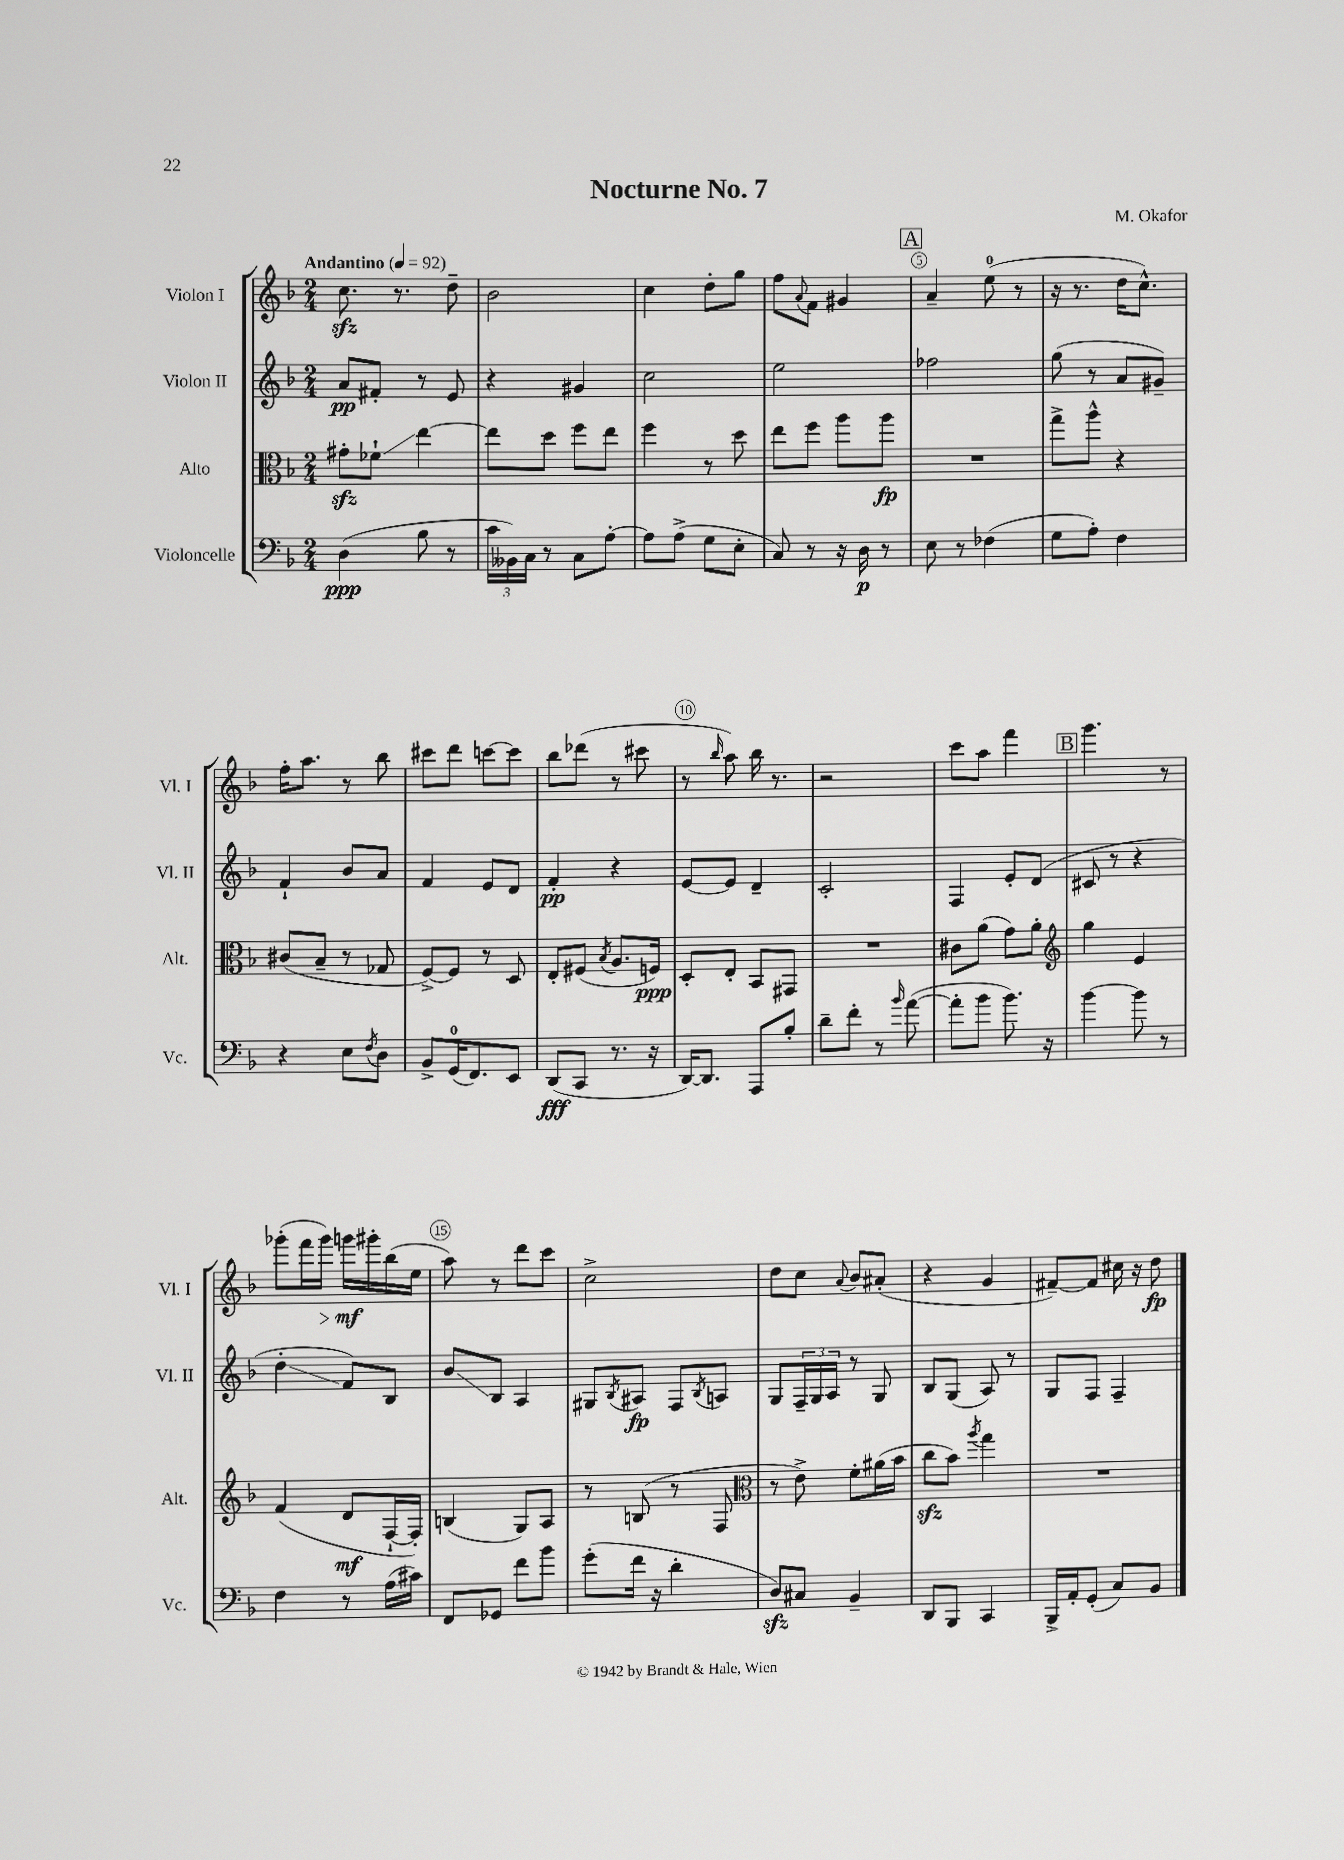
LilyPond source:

\header { title = "Nocturne No. 7" composer = "M. Okafor" }
<<
\new StaffGroup <<
\new Staff = "s0" \with { instrumentName = "Violon I" shortInstrumentName = "Vl. I" } {
    \clef treble \key f \major \numericTimeSignature \time 2/4 \tempo "Andantino" 4 = 92
    c''8.\sfz r8. d''8-- |
    bes'2 |
    c''4 d''8-. g''8 |
    f''8 \appoggiatura { a'8 } f'8 gis'4 |
    \mark \markup { \box "A" } a'4-- e''8-0( r8 |
    r16 r8. d''16 c''8.-^) |
    f''16-. a''8. r8 bes''8 |
    cis'''8 d'''8 c'''8~ c'''8 |
    bes''8 des'''8( r8 cis'''8 |
    r8 \grace { bes''16 } a''8) bes''16 r8. |
    r2 |
    c'''8 a''8 f'''4 |
    \mark \markup { \box "B" } g'''4. r8 |
    ges'''8-.( f'''16 ges'''16\>) g'''16\mf\! gis'''16-. bes''16( e''16 |
    a''8) r8 d'''8 c'''8 |
    c''2-> |
    d''8 c''8 \appoggiatura { a'8 } bes'8 ais'8-.( |
    r4 g'4 |
    fis'8~--) fis'8 cis''16 r16 d''8\fp \bar "|." |
}
\new Staff = "s1" \with { instrumentName = "Violon II" shortInstrumentName = "Vl. II" } {
    \clef treble \key f \major \numericTimeSignature \time 2/4
    a'8\pp fis'8-. r8 e'8 |
    r4 gis'4 |
    c''2 |
    e''2 |
    \mark \markup { \box "A" } fes''2 |
    g''8( r8 a'8 gis'8--) |
    f'4-! bes'8 a'8 |
    f'4 e'8 d'8 |
    f'4-.\pp r4 |
    e'8~ e'8 d'4-- |
    c'2-. |
    f4 e'8-. d'8( |
    \mark \markup { \box "B" } cis'8 r8 r4 |
    d''4-.\glissando f'8) bes8 |
    bes'8\glissando bes8 a4 |
    gis8 \acciaccatura { bes8 } ais8\fp f8 \acciaccatura { bes8 } a8 |
    g8 \tuplet 3/2 { f16-- g16 a16 } r8 g8 |
    bes8 g8( a8) r8 |
    g8 f8 f4-- \bar "|." |
}
\new Staff = "s2" \with { instrumentName = "Alto" shortInstrumentName = "Alt." } {
    \clef alto \key f \major \numericTimeSignature \time 2/4
    gis'8-.\sfz fes'8-!\glissando e''4~ |
    e''8 d''8 f''8 e''8 |
    f''4 r8 d''8 |
    e''8 f''8 a''8 a''8\fp |
    \mark \markup { \box "A" } R2 |
    g''8-> a''8-^ r4 |
    cis'8( bes8-- r8 ges8 |
    f8~->) f8 r8 d8 |
    e8-. fis8( \acciaccatura { bes8 } a8. f16\ppp) |
    d8-. e8-. bes,8 gis,8 |
    R2 |
    cis'8 a'8( g'8) a'8-. |
    \mark \markup { \box "B" } \clef treble g''4 e'4 |
    f'4( d'8\mf f16~-! f16-.) |
    b4( g8) a8 |
    r8 b8( r8 f8 |
    \clef alto r8 e'8->) f'8-. ais'16( bes'16 |
    c''8\sfz bes'8) \acciaccatura { a''8 } g''4 |
    R2 \bar "|." |
}
\new Staff = "s3" \with { instrumentName = "Violoncelle" shortInstrumentName = "Vc." } {
    \clef bass \key f \major \numericTimeSignature \time 2/4
    d4\ppp( bes8 r8 |
    \tuplet 3/2 { c'16 beses,16) c16 } r8 c8 a8~-. |
    a8 a8->( g8 e8-. |
    c8) r8 r16 d16\p r8 |
    \mark \markup { \box "A" } e8 r8 fes4( |
    g8 a8-.) f4 |
    r4 e8 \acciaccatura { f8 } d8 |
    bes,8-> g,16-0( f,8.) e,8 |
    d,8\fff( c,8 r8. r16 |
    d,16~) d,8. a,,8 bes8-. |
    d'8-- f'8-. r8 \grace { bes'16 } a'8~( |
    a'8-. bes'8 bes'8.) r16 |
    \mark \markup { \box "B" } bes'4~ bes'8 r8 |
    f4 r8 a16( cis'16) |
    f,8 ges,8 f'8 bes'8 |
    g'8-.( f'16 r16 d'4-. |
    d8\sfz) cis8 bes,4-- |
    d,8 bes,,8 c,4 |
    bes,,16-> a,16-. g,8-.( c8) bes,8 \bar "|." |
}
>>
>>
\layout { \context { \Score \override BarNumber.break-visibility = ##(#f #t #t) barNumberVisibility = #(every-nth-bar-number-visible 5) \override BarNumber.stencil = #(make-stencil-circler 0.1 0.3 ly:text-interface::print) } }
